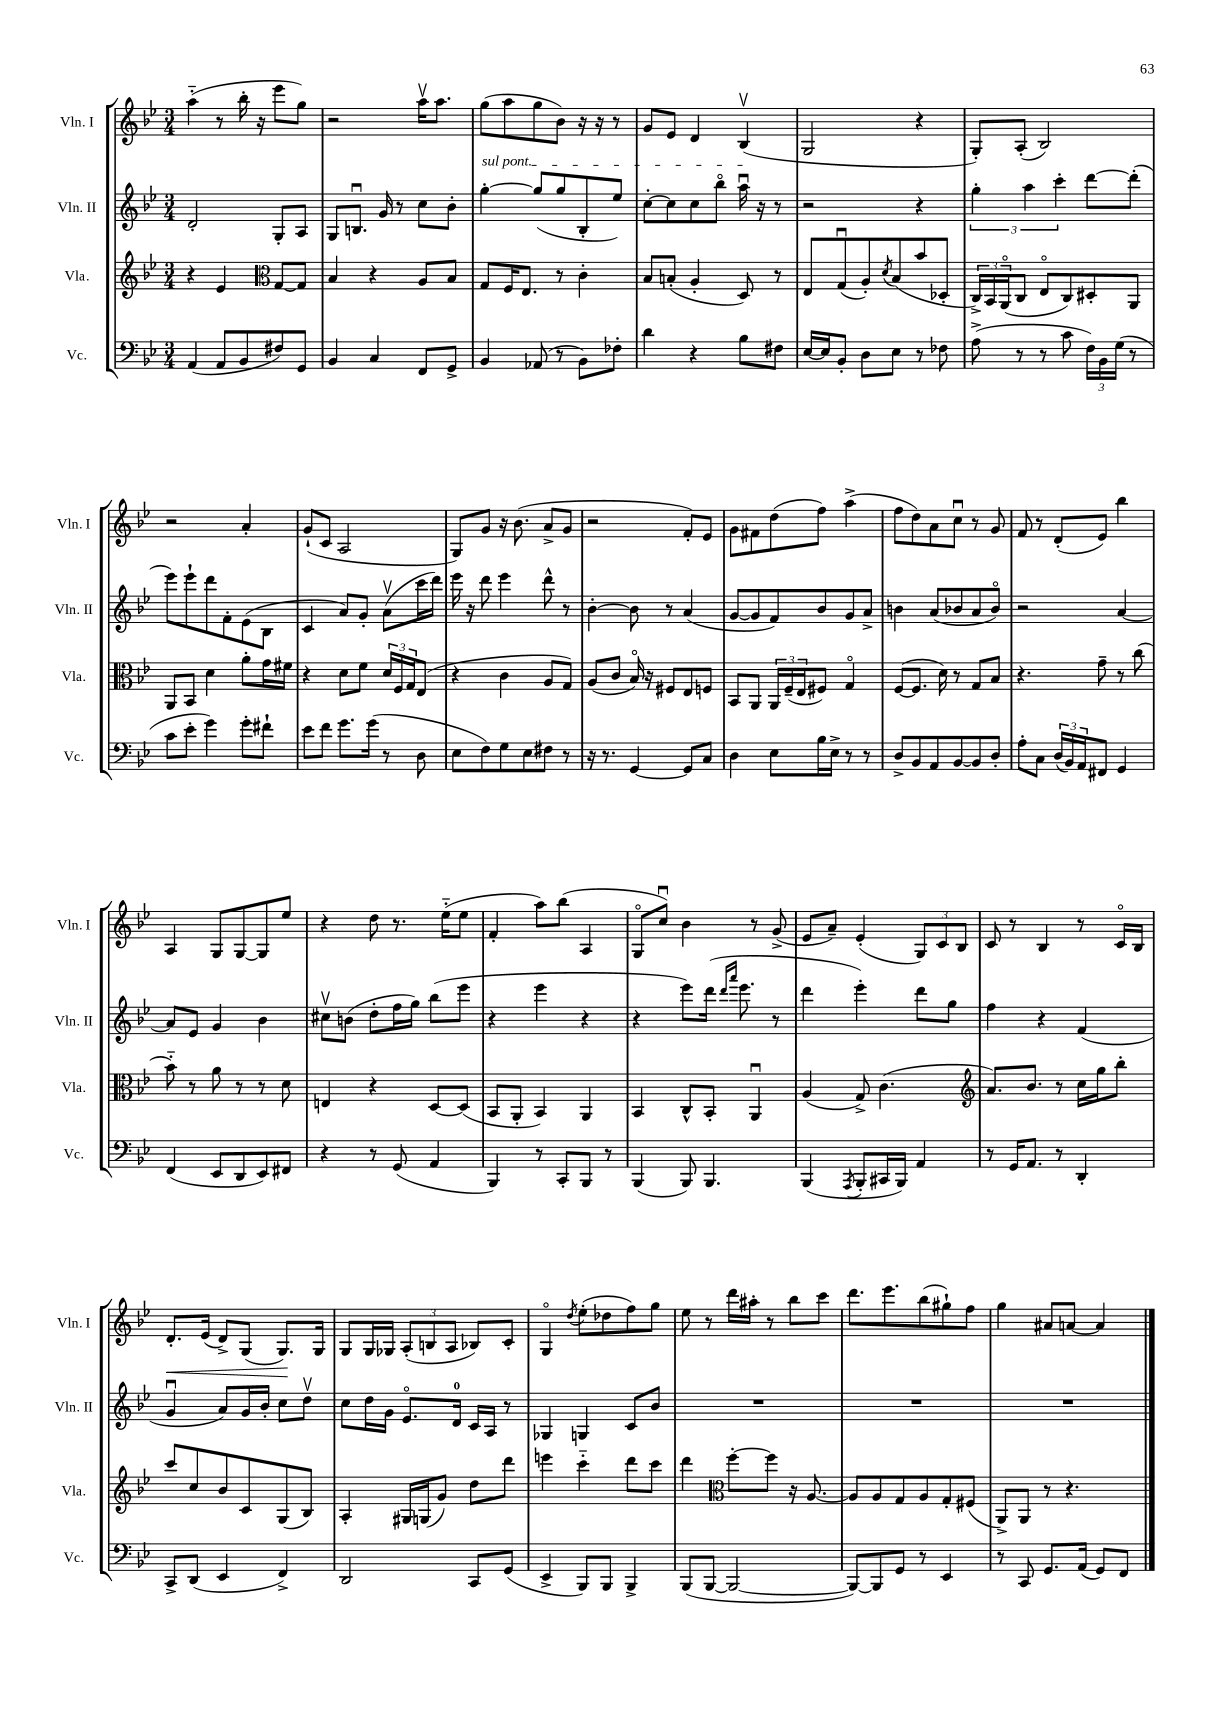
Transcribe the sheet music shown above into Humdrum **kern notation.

**kern	**kern	**kern	**kern
*staff4	*staff3	*staff2	*staff1
*clefF4	*clefG2	*clefG2	*clefG2
*k[b-e-]	*k[b-e-]	*k[b-e-]	*k[b-e-]
*M3/4	*M3/4	*M3/4	*M3/4
(4AA/	4r	2d'/	(4aa'~\
8AA/L	4e-/	.	8r
8BB-/	.	.	16bb-'\
.	.	.	16r
*	*clefC3	*	*
8F#/)	[8G/L	8G'/L	8eee-\L
8GG/J	8G/]J	8A/J	8gg\J)
=	=	=	=
4BB-/	4B-/	8G/L	2r
.	.	8.Bu/J	.
4C/	4r	.	.
.	.	16g/	.
.	.	8r	.
8FF/L	8A/L	8cc\L	16aav\LK
.	.	.	8.aa\J
8GG^/J	8B-/J	8b-'\J	.
=	=	=	=
4BB-/	8G/L	[4gg'\	(8gg\L
.	16F/K	.	8aa\
.	8.E-/J	.	.
(8AA-/	.	(8gg/]L	8gg\
8r	8r	8gg/	8b-\J)
8BB-\L)	4c'\	8B-'/	16r
.	.	.	16r
8F-'\J	.	8ee-/J)	8r
=	=	=	=
4d\	8B-/L	[8cc'\L	8g/L
.	(8B'/J	8cc\]	8e-/J
4r	4A'/	8cc\	4d/
.	.	8bb-o\J	.
8B-\L	8D/)	16aau\	(4B-v/
.	.	16r	.
8F#\J	8r	8r	.
=	=	=	=
[16E-/LL	8E-/L	2r	2G/
16E-/]J	.	.	.
8BB-'/J	(8Gu/	.	.
8D\L	8A'/)	.	.
.	8qd/	.	.
8E-\J	(8B-/	.	.
8r	8b-/	4r	4r
8F-\	8D-'/J	.	.
=	=	=	=
(8A^\	24C^/LL)	6gg'\	8G'/L)
.	24BB-/	.	.
.	(24AAo/J	.	.
8r	8C/J	.	(8A'/J
.	.	6aa\	.
8r	8E-o/L	.	2B-/)
.	.	6ccc'\	.
8c\	8C/)	.	.
24F\LL)	8D#'/	[8ddd\L	.
24BB-\	.	.	.
(24G\JJ	.	.	.
8r	8AA/J	(8ddd'\]J	.
=	=	=	=
8c\L	8AA/L	8eee-\L)	2r
8e-'\J	8BB-/J	8eee-`\	.
4g\)	4d\	8ddd\	.
.	.	8f'\	.
8g'\L	8a'\L	(8e-\	4a'/
8f#`\J	16g\L	8B-\J	.
.	16f#\JJ	.	.
=	=	=	=
8e-\L	4r	4c/	(8g`/L
8f\J	.	.	8c/J
8.g\L	8d\L	8a/L)	2A/
.	8f\J	8g'/J	.
(16g\Jk	.	.	.
8r	24d/LL	(8av\L	.
.	24F/	.	.
.	24G/J	.	.
8D\	(8E-/J	16ccc\L	.
.	.	16ddd\JJ)	.
=	=	=	=
8E-\L	4r	16eee-\	8G/L)
.	.	16r	.
8F\)	.	8ddd\	8g/J
8G\	4c\	4eee-\	16r
.	.	.	(8.b-\
8E-\	.	.	.
8F#\J	8A/L	8ddd^^\	8a^/L
8r	8G/J)	8r	8g/J
=	=	=	=
16r	(8A/L	[4b-'\	2r
8.r	.	.	.
.	8c/J	.	.
[4GG/	16B-o/)	8b-\]	.
.	16r	.	.
.	8F#/L	8r	.
8GG/]L	8E-/	(4a/	8f'/L)
8C/J	8F/J	.	8e-/J
=	=	=	=
4D\	8BB-/L	[8g/L	8g\L
.	8AA/J	8g/]	8f#\
8E-\L	24AA/LL	8f/)	(8dd\
.	(24F~/	.	.
.	24E-/J	.	.
16B-\L	8F#/J)	8b-/	8ff\J)
16E-^\JJ	.	.	.
8r	4Go/	8g/	(4aa^\
8r	.	8a^/J	.
=	=	=	=
8D^/L	([8F/L	4b\	8ff\L
8BB-/	8.F/]J	.	8dd\)
8AA/	.	(8a/L	8a\
.	16d\)	.	.
[8BB-/	8r	8b-/	8ccu\J
8BB-/]	8G/L	8a/	8r
8D'/J	8B-/J	8b-o/J)	8g/
=	=	=	=
8A'\L	4.r	2r	8f/
8C\J	.	.	8r
(24D/LL	.	.	(8d'/L
24BB-/)	.	.	.
24AA/J	.	.	.
8FF#/J	8g~\	.	8e-/J)
4GG/	8r	[4a/	4bb-\
.	(8cc\	.	.
=	=	=	=
(4FF/	8b-'~\)	8a/]L	4A/
.	8r	8e-/J	.
8EE-/L	8a\	4g/	8G/L
8DD/	8r	.	[8G/
8EE-/)	8r	4b-\	8G/]
8FF#/J	8d\	.	8ee-/J
=	=	=	=
4r	4E/	8cc#v\L	4r
.	.	(8b\J	.
8r	4r	8dd'\L	8dd\
(8GG/	.	16ff\L	8.r
.	.	16gg\JJ)	.
4AA/	[8D/L	(8bb-\L	.
.	.	.	(16ee-'~\LK
.	(8D/]J	8eee-\J	8ee-\J
=	=	=	=
4BBB-/)	8BB-/L	4r	4f'/
.	8AA'/J	.	.
8r	4BB-/)	4eee-\	8aa\L)
8CC'/L	.	.	(8bb-\J
8BBB-/J	4AA/	4r	4A/
8r	.	.	.
=	=	=	=
(4BBB-/	4BB-/	4r	8Go/L
.	.	.	8ccu/J)
8BBB-/)	8C^^/L	8eee-\L)	4b-\
4.BBB-/	8BB-'/J	(16ddd\Jk	.
.	.	16qqddd/LL	.
.	.	16qqaaa/JJ	.
.	.	8.eee-\	.
.	4AAu/	.	8r
.	.	8r	(8g^/
=	=	=	=
(4BBB-/	(4A/	4ddd\	8e-/L
.	.	.	8a~/J)
8qAAA/	.	.	.
8BBB-'/L	8G^/)	4eee-'\)	(4e-'/
16CC#/L	(4.c\	.	.
16BBB-/JJ)	.	.	.
4AA/	.	8ddd\L	12G/L)
.	.	.	12c/
.	.	8gg\J	.
.	.	.	12B-/J
=	=	=	=
*	*clefG2	*	*
8r	8.a/L)	4ff\	8c/
16GG/LK	.	.	8r
8.AA/J	8.b-/J	.	.
.	.	4r	4B-/
8r	8r	.	.
4DD'/	16cc\LL	(4f/	8r
.	16gg\J	.	.
.	8bb-'\J	.	16co/LL
.	.	.	16B-/JJ
=	=	=	=
8CC^/L	8ccc/L	4gu/	8.d'/L
(8DD/J	8cc/	.	.
.	.	.	(16e-/Jk
4EE-/	8b-/	8a/L)	8d^/L)
.	8c/	16g/L	(8G/J
.	.	16b-'/JJ	.
4FF^/)	(8G/	8cc\L	8.G/L)
.	8B-/J)	8ddv\J	.
.	.	.	16G/Jk
=	=	=	=
2DD/	4A'/	8cc\L	8G/L
.	.	16dd\L	16G/L
.	.	16g\JJ	16G-/JJ
.	16G#/LL	8.e-o/L	(12A'/L
.	(16G/J	.	.
.	.	.	12B/
.	8g/J)	.	.
.	.	.	12A/J
.	.	16d/Jk	.
8CC/L	8dd\L	16c/LL	8B-/L)
.	.	16A/JJ	.
(8GG/J	8ddd\J	8r	8c'/J
=	=	=	=
4EE-^/	4eee\	4G-/	4Go/
.	.	.	8qdd/
8BBB-/L)	4ccc'~\	4G/	(8ee-'\L
8BBB-/J	.	.	8dd-\
4BBB-^/	8ddd\L	8c/L	8ff\)
.	8ccc\J	8b-/J	8gg\J
=	=	=	=
(8BBB-/L	4ddd\	2.r	8ee-\
[8BBB-/J	.	.	8r
*	*clefC3	*	*
2BBB-/_	[8ff'\L	.	16ddd\LL
.	.	.	16aa#'\JJ
.	8ff\]J	.	8r
.	16r	.	8bb-\L
.	[8.A/	.	.
.	.	.	8ccc\J
=	=	=	=
8BBB-/_L)	8A/]L	2.r	8.ddd\L
8BBB-/]	8A/	.	.
.	.	.	8.eee-\
8GG/J	8G/	.	.
8r	8A/	.	(8bb-\
4EE-/	8G'/	.	8gg#`\)
.	(8F#/J	.	8ff\J
=	=	=	=
8r	8AA^/L)	2.r	4gg\
8CC/	8AA/J	.	.
8.GG/L	8r	.	8a#/L
.	4.r	.	[8a/J
(16AA/Jk	.	.	.
8GG/L)	.	.	4a/]
8FF/J	.	.	.
==	==	==	==
*-	*-	*-	*-
